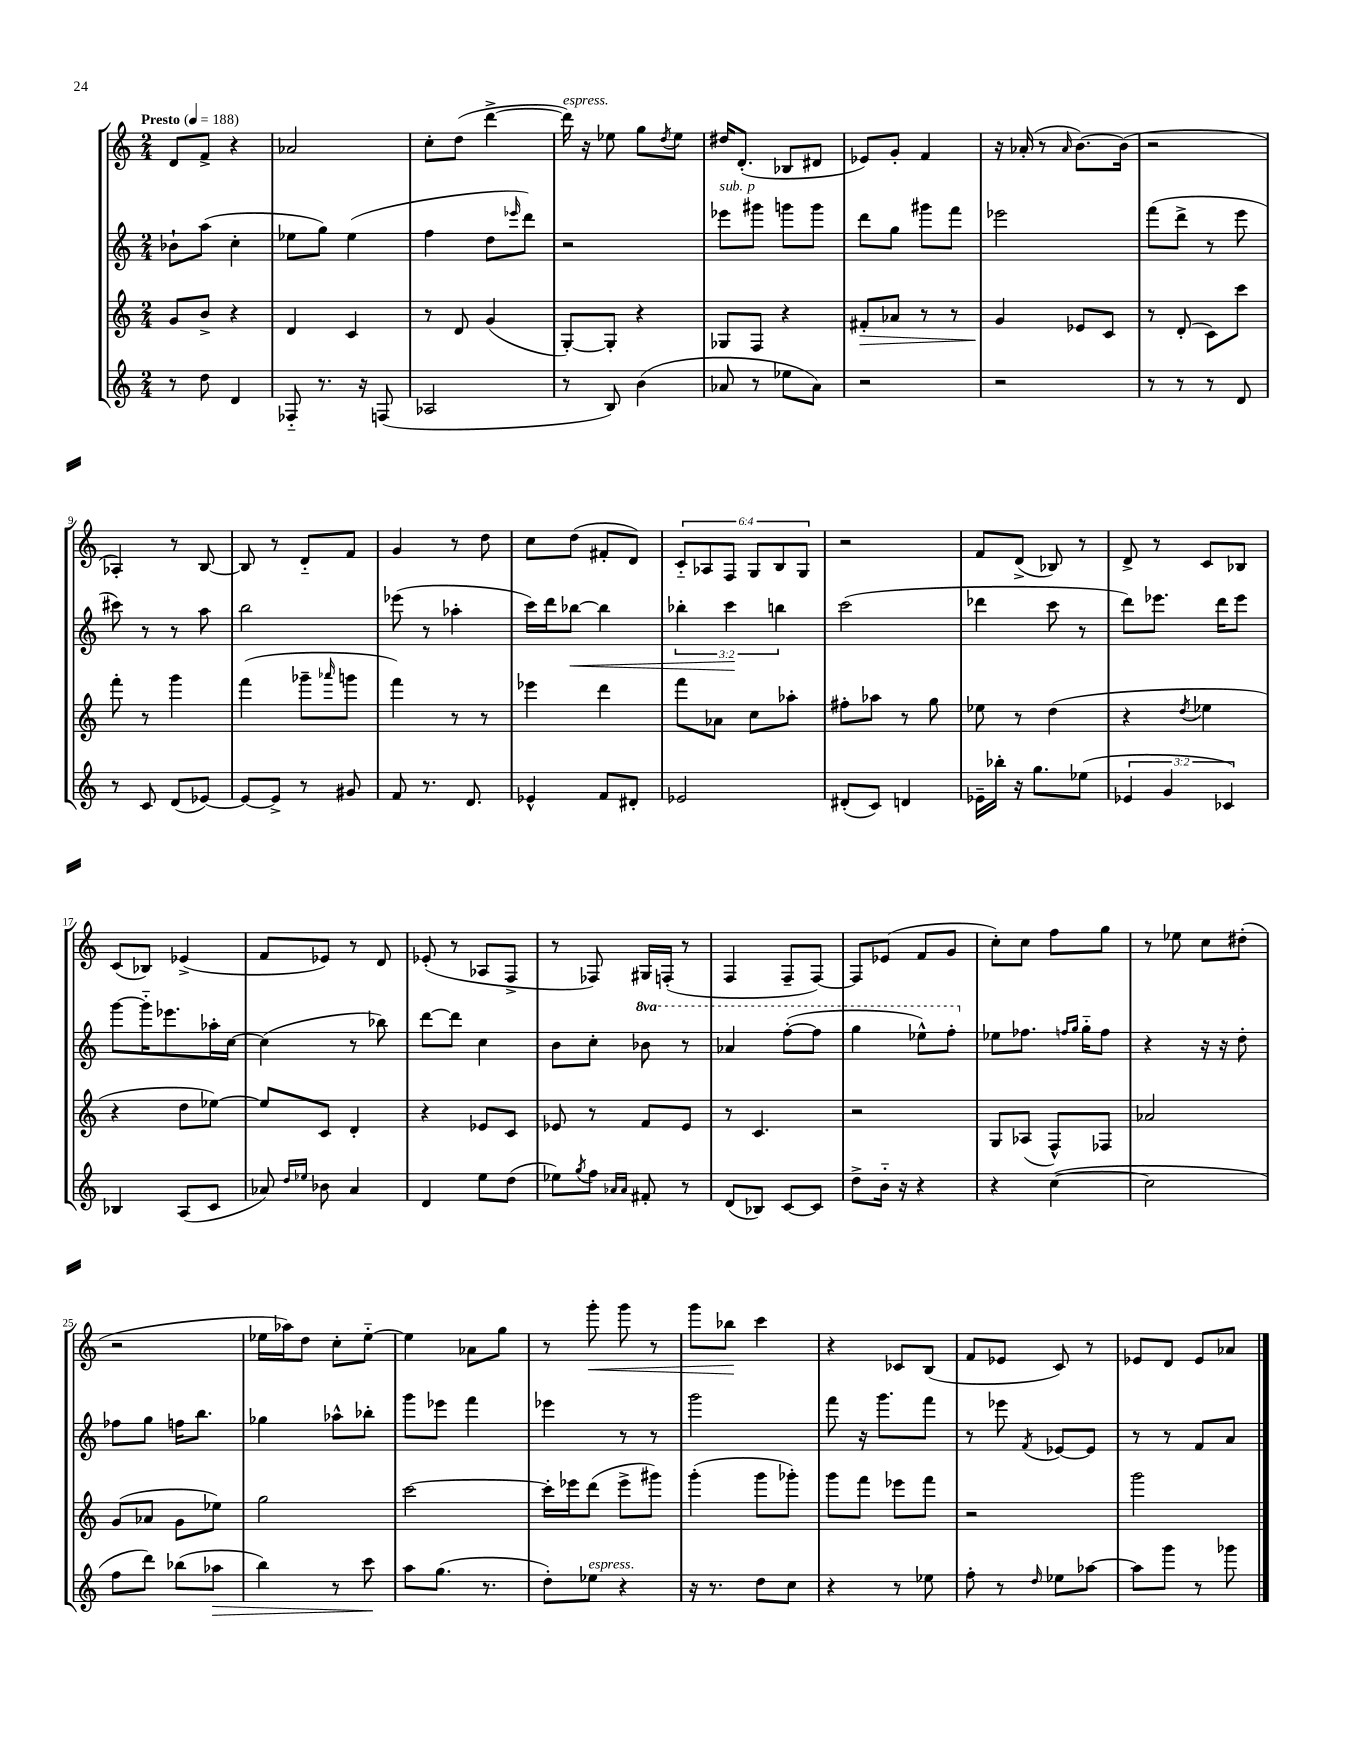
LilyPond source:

<<
\new StaffGroup <<
\new Staff = "s0" {
    \clef treble \key c \major \numericTimeSignature \time 2/4 \override Staff.TupletNumber.text = #tuplet-number::calc-fraction-text \tempo "Presto" 4 = 188
    d'8 f'8-> r4 |
    aes'2 |
    c''8-. d''8( d'''4~-> |
    d'''16^\markup { \italic "espress." }) r16 ees''8 g''8 \acciaccatura { d''8 } ees''8 |
    dis''16 d'8.-.( bes8 dis'8 |
    ees'8) g'8-. f'4 |
    r16 aes'16-.( r8 \grace { aes'16 } b'8.~) b'16( |
    r2 |
    aes4-.) r8 b8~ |
    b8 r8 d'8-_ f'8 |
    g'4 r8 d''8 |
    c''8 d''8( fis'8-. d'8) |
    \tuplet 6/4 { c'8-_ aes8 f8 g8 b8 g8 } |
    r2 |
    f'8 d'8->( bes8) r8 |
    d'8-> r8 c'8 bes8 |
    c'8( bes8) ees'4->( |
    f'8 ees'8) r8 d'8 |
    ees'8-.( r8 aes8 f8-> |
    r8 fes8) gis16 f16-.( r8 |
    f4 f8-- f8~) |
    f8 ees'8( f'8 g'8 |
    c''8-.) c''8 f''8 g''8 |
    r8 ees''8 c''8 dis''8-.( |
    r2 |
    ees''16 aes''16) d''8 c''8-. ees''8~-_ |
    ees''4 aes'8 g''8 |
    r8 g'''8-.\< g'''8 r8 |
    g'''8 bes''8\! c'''4 |
    r4 ces'8 b8( |
    f'8 ees'8 c'8) r8 |
    ees'8 d'8 ees'8 aes'8 \bar "|." |
}
\new Staff = "s1" {
    \clef treble \key c \major \numericTimeSignature \time 2/4 \override Staff.TupletNumber.text = #tuplet-number::calc-fraction-text \set Staff.ottavationMarkups = #ottavation-simple-ordinals
    bes'8-! a''8( c''4-. |
    ees''8 g''8) ees''4( |
    f''4 d''8 \grace { ees'''16 } d'''8) |
    r2 |
    ees'''8^\markup { \italic "sub. p" } gis'''8 g'''8 g'''8 |
    d'''8 g''8 gis'''8 f'''8 |
    ees'''2 |
    f'''8( d'''8-> r8 e'''8 |
    cis'''8) r8 r8 a''8 |
    b''2 |
    ees'''8( r8 aes''4-. |
    c'''16) d'''16 bes''8~\< bes''4 |
    \tuplet 3/2 { bes''4-. c'''4\! b''4 } |
    c'''2( |
    des'''4 c'''8 r8 |
    d'''8) ees'''8. d'''16 ees'''8 |
    g'''8~ g'''16-_ ees'''8. aes''16-. c''16~ |
    c''4( r8 bes''8) |
    d'''8~ d'''8 c''4 |
    b'8 c''8-. \ottava #1 bes''8 r8 |
    aes''4 f'''8~-.( f'''8 |
    g'''4 ees'''8-^) f'''8-. \ottava #0 |
    ees''8 fes''8. \grace { f''16 g''16 } g''16-_ f''8 |
    r4 r16 r16 d''8-. |
    fes''8 g''8 f''16 b''8. |
    ges''4 aes''8-^ bes''8-. |
    g'''8 ees'''8 f'''4 |
    ees'''4 r8 r8 |
    g'''2 |
    f'''8 r16 g'''8. f'''8 |
    r8 ees'''8 \acciaccatura { f'8 } ees'8~ ees'8 |
    r8 r8 f'8 a'8 \bar "|." |
}
\new Staff = "s2" {
    \clef treble \key c \major \numericTimeSignature \time 2/4
    g'8 b'8-> r4 |
    d'4 c'4 |
    r8 d'8 g'4( |
    g8~-.) g8-. r4 |
    ges8 f8 r4 |
    fis'8-.\> aes'8 r8 r8 |
    g'4\! ees'8 c'8 |
    r8 d'8-.( c'8) c'''8 |
    f'''8-. r8 g'''4 |
    f'''4( ges'''8-- \grace { aes'''16 } g'''8 |
    f'''4) r8 r8 |
    ees'''4 d'''4 |
    f'''8 aes'8 c''8 aes''8-. |
    fis''8-. aes''8 r8 g''8 |
    ees''8 r8 d''4( |
    r4 \acciaccatura { d''8 } ees''4 |
    r4 d''8 ees''8~) |
    ees''8 c'8 d'4-. |
    r4 ees'8 c'8 |
    ees'8 r8 f'8 ees'8 |
    r8 c'4. |
    r2 |
    g8 aes8( f8-^) fes8 |
    aes'2 |
    g'8( aes'8 g'8 ees''8) |
    g''2 |
    c'''2~ |
    c'''16-. ees'''16 d'''8( ees'''8-> gis'''8) |
    g'''4-.( g'''8 ges'''8-.) |
    g'''8 f'''8 ees'''8 f'''8 |
    r2 |
    g'''2 \bar "|." |
}
\new Staff = "s3" {
    \clef treble \key c \major \numericTimeSignature \time 2/4 \override Staff.TupletNumber.text = #tuplet-number::calc-fraction-text
    r8 d''8 d'4 |
    fes8-_ r8. r16 f8( |
    aes2 |
    r8 b8) b'4( |
    aes'8 r8 ees''8 aes'8) |
    r2 |
    r2 |
    r8 r8 r8 d'8 |
    r8 c'8 d'8( ees'8~) |
    ees'8~ ees'8-> r8 gis'8 |
    f'8 r8. d'8. |
    ees'4-^ f'8 dis'8-. |
    ees'2 |
    dis'8-.( c'8) d'4 |
    ees'16-- bes''16-. r16 g''8. ees''8( |
    \tuplet 3/2 { ees'4 g'4 ces'4) } |
    bes4 a8( c'8 |
    aes'8) \grace { d''16 ees''16 } bes'8 aes'4 |
    d'4 e''8 d''8( |
    ees''8) \acciaccatura { g''8 } f''8 \grace { aes'16 aes'16 } fis'8-. r8 |
    d'8( bes8) c'8~ c'8 |
    d''8-> b'16-_ r16 r4 |
    r4 c''4~( |
    c''2 |
    f''8 d'''8) bes''8( aes''8\> |
    b''4) r8 c'''8\! |
    a''8 g''8.( r8. |
    d''8-.) ees''8^\markup { \italic "espress." } r4 |
    r16 r8. d''8 c''8 |
    r4 r8 ees''8 |
    f''8-. r8 \grace { d''16 } ees''8 aes''8~ |
    aes''8 g'''8 r8 ges'''8 \bar "|." |
}
>>
>>
